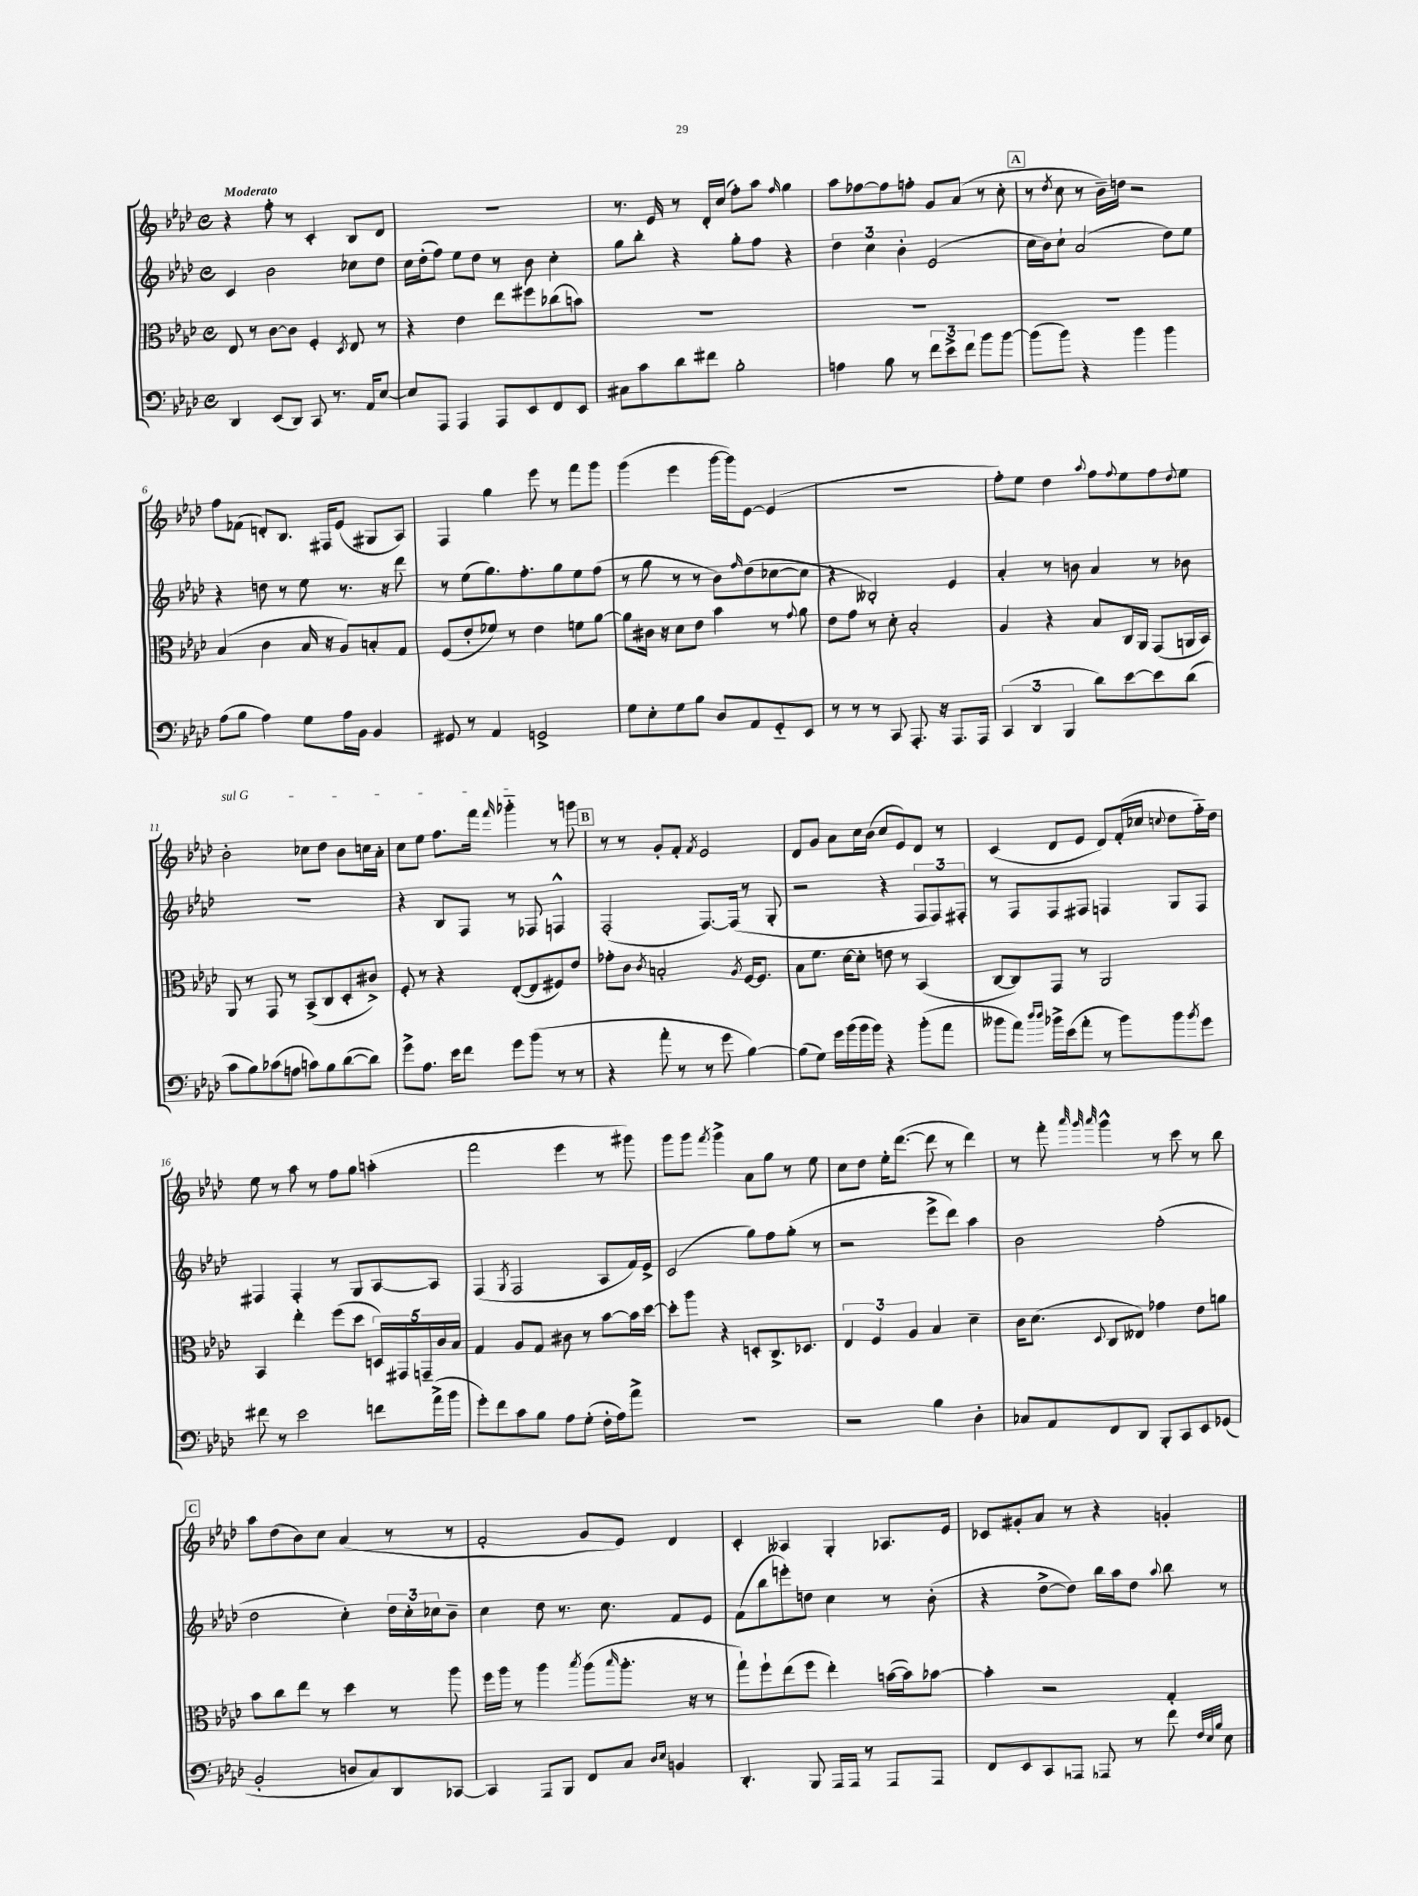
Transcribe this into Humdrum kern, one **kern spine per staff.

**kern	**kern	**kern	**kern
*part4	*part3	*part2	*part1
*staff4	*staff3	*staff2	*staff1
*clefF4	*clefC3	*clefG2	*clefG2
*k[b-e-a-d-]	*k[b-e-a-d-]	*k[b-e-a-d-]	*k[b-e-a-d-]
*M4/4	*M4/4	*M4/4	*M4/4
*met(c)	*met(c)	*met(c)	*met(c)
=1	=1	=1	=1
!	!	!	!LO:TX:a:B:t=Moderato
4DD-/	8E-/	4c/	4r
.	8r	.	.
(8EE-/L	[8c\L	2b-\	8ff'\
8DD-/J)	8c\J]	.	8r
8CC/	4F'/	.	4c'/
8.r	.	.	.
.	8qD-/	.	.
.	8E-/	8cc-X\L	8B-/L
16AA-/KL	.	.	.
[8E-/J	8r	8dd-\J	8d-/J
=2	=2	=2	=2
8E-/L]	4r	16cc\LL	1r
.	.	(16dd-'\J	.
8AAA-/J	.	8ff\J)	.
4AAA-/	4e-\	8ee-\L	.
.	.	8dd-\J	.
8AAA-/L	8ee-\L	8r	.
8EE-/	8ff#X\	8b-\	.
8FF/	(8cc-X\	4cc'\	.
8EE-/J	8bn\J)	.	.
=3	=3	=3	=3
8C#X\L	1r	8gg\L	8.r
8c\	.	8bb-'\J	.
.	.	.	16e-/
8d-\	.	4r	8r
8f#X\J	.	.	16d-'/LL
.	.	.	(16cc/JJ
2B-'\	.	8gg'\L	8ff'\L)
.	.	8ff\J	8aa-\J
.	.	.	16qqff/
.	.	4r	4gg\
=4	=4	=4	=4
4An\	1r	6dd-\	8aa-\L
.	.	.	[8ff-X\
.	.	6cc\	.
8B-\	.	.	8ff-\]
.	.	6b-'\	.
8r	.	.	8ffn'\J
12f\L	.	(2e-/	8g/L
12e-^\	.	.	.
.	.	.	(8a-/J
12f\J	.	.	.
8b-\L	.	.	8r
[8b-\J	.	.	8cc'\
!!LO:REH:place=s1:t=A
=5	=5	=5	=5
(8b-\L]	1r	16cc\LL	8r
.	.	16b-\J)	.
.	.	.	8qdd-/
8b-\J)	.	8cc`\J	8cc\
4r	.	(2a-/	8r
.	.	.	16b-~\LL)
.	.	.	16ddn\JJ
4b-\	.	.	2r
4b-\	.	8dd-\L)	.
.	.	8ee-\J	.
!!LO:LB:g=z
=6	=6	=6	=6
(8A-\L	(4B-/	4r	8ff\L
8B-\J	.	.	(8f-X\J
4A-\)	4c\	8ddn\	8dn'/L)
.	.	8r	8.B-/J
8G\L	16B-/	8ee-\	.
.	16r	.	16F#X/KL
16A-\L	8A-/L)	8.r	(8e-/J
16BB-\JJ	.	.	.
4BB-/	8Bn'/	.	8G#X/L
.	.	16r	.
.	8G/J	8ddd-\	8A-/J)
=7	=7	=7	=7
8GG#X/	(8F/L	8r	4F/
8r	8e-'/	(8ee-\L	.
4AA-/	8f-X/J)	8.gg\)	4gg\
.	8r	.	.
.	.	8.ff'\	.
2GGn^/	4e-\	.	8eee-\
.	.	8gg\	8r
.	8fn\L	8ee-\	8fff\L
.	[8a-\J	(8ff\J	8ggg\J
=8	=8	=8	=8
8G\L	8a-\L]	8r	(4ggg\
8E-'\	16c#X\Jk	8gg\	.
.	16r	.	.
8G\	8d-\L	8r	4eee-\
8B-\J	8e-\J	8r	.
8D-/L	4b-\	8b-\L)	[16ggg\LL
.	.	.	16ggg\J])
.	.	16qqff/	.
8AA-/	.	(8dd-\	[8e-\J
8GG/	8r	[8cc-X\	(4e-/]
.	8qqg/	.	.
8EE-/J	8a-\	8cc-\J]	.
=9	=9	=9	=9
8r	8e-\L	4r	1r
8r	8g\J	.	.
8r	8r	2B--X'/)	.
8CC/	8d-'\	.	.
8.AAA-'/	2B-'/	.	.
16r	.	.	.
8.AAA-/L	.	4e-/	.
16AAA-/Jk	.	.	.
=10	=10	=10	=10
(6CC/	4A-/	4a-'/	8ff'\L)
.	.	.	8ee-\J
6DD-/	.	.	.
.	4r	8r	4dd-\
6BBB-/	.	.	.
.	.	8bn\	.
.	.	.	8qqaa-/
8d-\L)	8B-/L	4a-/	8ff\L
.	.	.	8qqff/
[8e-\	16C/L	.	8ee-\
.	16AA-/JJ	.	.
8e-\]	(8GG/L	8r	8ff\
.	.	.	8qqdd-/
(8d-\J	16AAn/L	8b-X\	8ee-\J
.	16BB-/JJ)	.	.
!!LO:LB:g=z
=11	=11	=11	=11
!	!	!	!LO:TX:a:i:t=sul G
8c\L	8AA-/	1r	2b-'\
8B-\)	8r	.	.
(8c-X\	8GG/	.	.
8An\J	8r	.	.
8cn\L)	(8BB-^/L	.	8cc-X\L
8B-\	8C/	.	8dd-\J
([8d-\	8D-'/	.	8b-\L
8d-\J])	8c#X^/J)	.	16ccn\L
.	.	.	16a-'\JJ
=12	=12	=12	=12
8g^\L	8F'/	4r	8cc\L
8.A-\J	8r	.	8ee-\J
.	4r	8B-/L	8.ff\L
16e-\KL	.	.	.
8f\J	.	8F/J	.
.	.	.	16fff\Jk
.	.	.	16qqfff/
8g\L	([8E-'/L	8r	4ggg-X\
(8b-\J	8E-/]	8F-X/	.
8r	8F#X/)	4Fn^^/	8r
8r	8e-/J	.	8gggn\
!!LO:REH:place=s1:t=B
=13	=13	=13	=13
4r	8g-X'\L	(2F'/	8r
.	8c\J	.	8r
.	8qc/	.	.
8a-'\	2Bn'/	.	8g'/L
8r	.	.	8f'/J
.	.	.	8qf/
8r	.	[8.F/L)	2e-/
8g\	.	.	.
.	.	(16F/Jk]	.
.	8qA-/	.	.
[4B-\)	[16F/KL	8r	.
.	8.F/J]	.	.
.	.	8G'/	.
=14	=14	=14	=14
(8B-\L]	8B-\L	2r	8d-/L
8G\J)	8.f\J	.	8g/J
16g\LL	.	.	8a-\L
(16b-\	[16d-\KL	.	.
16b-\	8d-'\J]	.	16cc\L
16b-\JJ)	.	.	(16b-\JJ
4r	8en\	4r	8cc/L
.	8r	.	8e-/)
(8b-'\L	(4BB-/	12F/L	8d-/J
.	.	12F/)	.
8a-\J	.	.	8r
.	.	12F#X'/J	.
=15	=15	=15	=15
8b--X\L	[8C/L	8r	(4c/
8a-\J)	8C/])	8F/L	.
16qqdd-/LL	.	.	.
16qqdd-/JJ	.	.	.
16b-X^\LL	8GG/J	8F/	8d-/L
(16e-\J	.	.	.
8a-'\J	8r	8F#X/J	8e-/J
8r	2AA-/	4Fn/	8d-/L)
8b-\L)	.	.	(16f'/L
.	.	.	16cc-X/JJ
.	.	.	8qqccn/
8b-\	.	8G/L	8dd-\L
8qb-/	.	.	.
8g\J	.	8F/J	16ff\L)
.	.	.	16dd-\JJ
!!LO:LB:g=z
=16	=16	=16	=16
8f#X\	4BB-/	4F#X/	8ee-\
8r	.	.	8r
2e-\	4ee-'\	4F#'/	8aa-\
.	.	.	8r
.	(8ff\L	8r	8ff\L
.	8dd-\J	8G/L	8gg\J
8fn\L	20Dn/LL)	[8A-/	(4aan'\
.	20GG#X/	.	.
.	20GGn~/	.	.
(16a-^\L	.	8A-/J]	.
.	20c/	.	.
16b-\JJ	.	.	.
.	20B-/JJ	.	.
=17	=17	=17	=17
8g'\L)	4G/	(4F/	2fff\
8f\	.	.	.
.	.	8qG/	.
8c\	8A-/L	2F/	.
8B-\J	8G/J	.	.
8A-\L	8c#X\	.	4eee-\
(8G'\J	8r	.	.
16F'\LL	[8b-\L	8A-/L	8r
16A-\J)	.	.	.
8a-^\J	16b-\L]	16f/L)	8ggg#X\)
.	[16dd-\JJ	16e-^/JJ	.
=18	=18	=18	=18
1r	8dd-'\L]	(2c/	8ggg\L
.	8aa-\J	.	8ggg\J
.	.	.	8qfff/
.	4r	.	4ggg^\
.	8Dn'/L	8gg\L)	8a-\L
.	8.C^/	8ff\	8gg\J
.	.	(8gg'\J	8r
.	8.D-X/J	.	.
.	.	8r	8ee-\
=19	=19	=19	=19
2r	6E-/	2r	8cc\L
.	.	.	8dd-\J
.	6F/	.	.
.	.	.	16ee-'\KL
.	.	.	([8.ddd-\J
.	6A-/	.	.
4B-\	4B-/	8eee-^\L	8ddd-\]
.	.	8ddd-\J)	8r
4D-'\	4d-~\	4aa-\	4ddd-\)
=20	=20	=20	=20
8C-X/L	16c\KL	2b-\	8r
.	(8.d-\J	.	.
8AA-/	.	.	8fff'\
.	.	.	32qqaaa-/
.	.	.	32qqggg/
.	8qqD-/	.	32qqaaa-/
8FF/	8C/L	.	4ggg^^\
8DD-/J	8E--X/J)	.	.
8BBB-'/L	4g-X\	(2ff'\	8r
8CC/	.	.	8ccc\
8EE-/	8e-\L	.	8r
(8GG-X/J	8an\J	.	8bb-\
!!LO:LB:g=z
!!LO:REH:place=s1:t=C
=21	=21	=21	=21
2BB-'/	8b-\L	2dd-\	8aa-\L
.	8cc\	.	(8dd-\
.	8ee-\J	.	8b-\)
.	8r	.	8cc\J
8Dn/L	4dd-\	4cc'\)	(4a-/
8C/)	.	.	.
8DD-/	8r	24dd-\LL	8r
.	.	24cc'\	.
.	.	24cc-X\J	.
[8CC-X/J	8aa-\	8b-~\J	8r
=22	=22	=22	=22
4CC-/]	16ff\LL	4cc\	2f'/
.	16aa-\JJ	.	.
.	8r	.	.
(8AAA-/L	4aa-\	8dd-\	.
8BBB-/J)	.	8.r	.
.	8qbb-/	.	.
8FF/L	(8aa-\L	.	8g/L
.	.	8.cc\	.
.	16qqbb-/	.	.
8C/J	8.aa-'\J	.	8e-/J)
16qqD-/LL	.	.	.
16qqE-/JJ	.	.	.
4BBn/	.	8f/L	4d-/
.	16r	.	.
.	8r	8e-/J	.
=23	=23	=23	=23
4.DD-'/	8gg`\L)	(8f\L	4c'/
.	8ff`\	8bb-\	.
.	(8ee-\	8eeen'\)	4A--X/
8BBB-/	8ff\J	8ddn\J	.
(16AAA-/LL	4ee-'\)	4cc\	4G'/
16AAA-/JJ	.	.	.
8r	.	.	.
8AAA-/L	([16bn\LL	8r	8.A-X/L
.	16b\J])	.	.
8AAA-'/J)	[8b-X\J	(8b-'\	.
.	.	.	16e-/Jk
=24	=24	=24	=24
8FF/L	4b-'\]	4r	8c-X/L
8EE-/	.	.	8g#X'/
(8CC/	2r	[8dd-^\L	8a-/J
8AAAn/J	.	8dd-\J])	8r
8AAA-X/)	.	16bb-\LL	4r
.	.	16aa-\J	.
8r	.	8dd-\J	.
.	.	8qqaa-/	.
8f\	4G'/	8bb-\	4gn'/
32qqF/LLL	.	.	.
32qqE-/	.	.	.
32qqB-/JJJ	.	.	.
8E-\	.	8r	.
==	==	==	==
*-	*-	*-	*-
